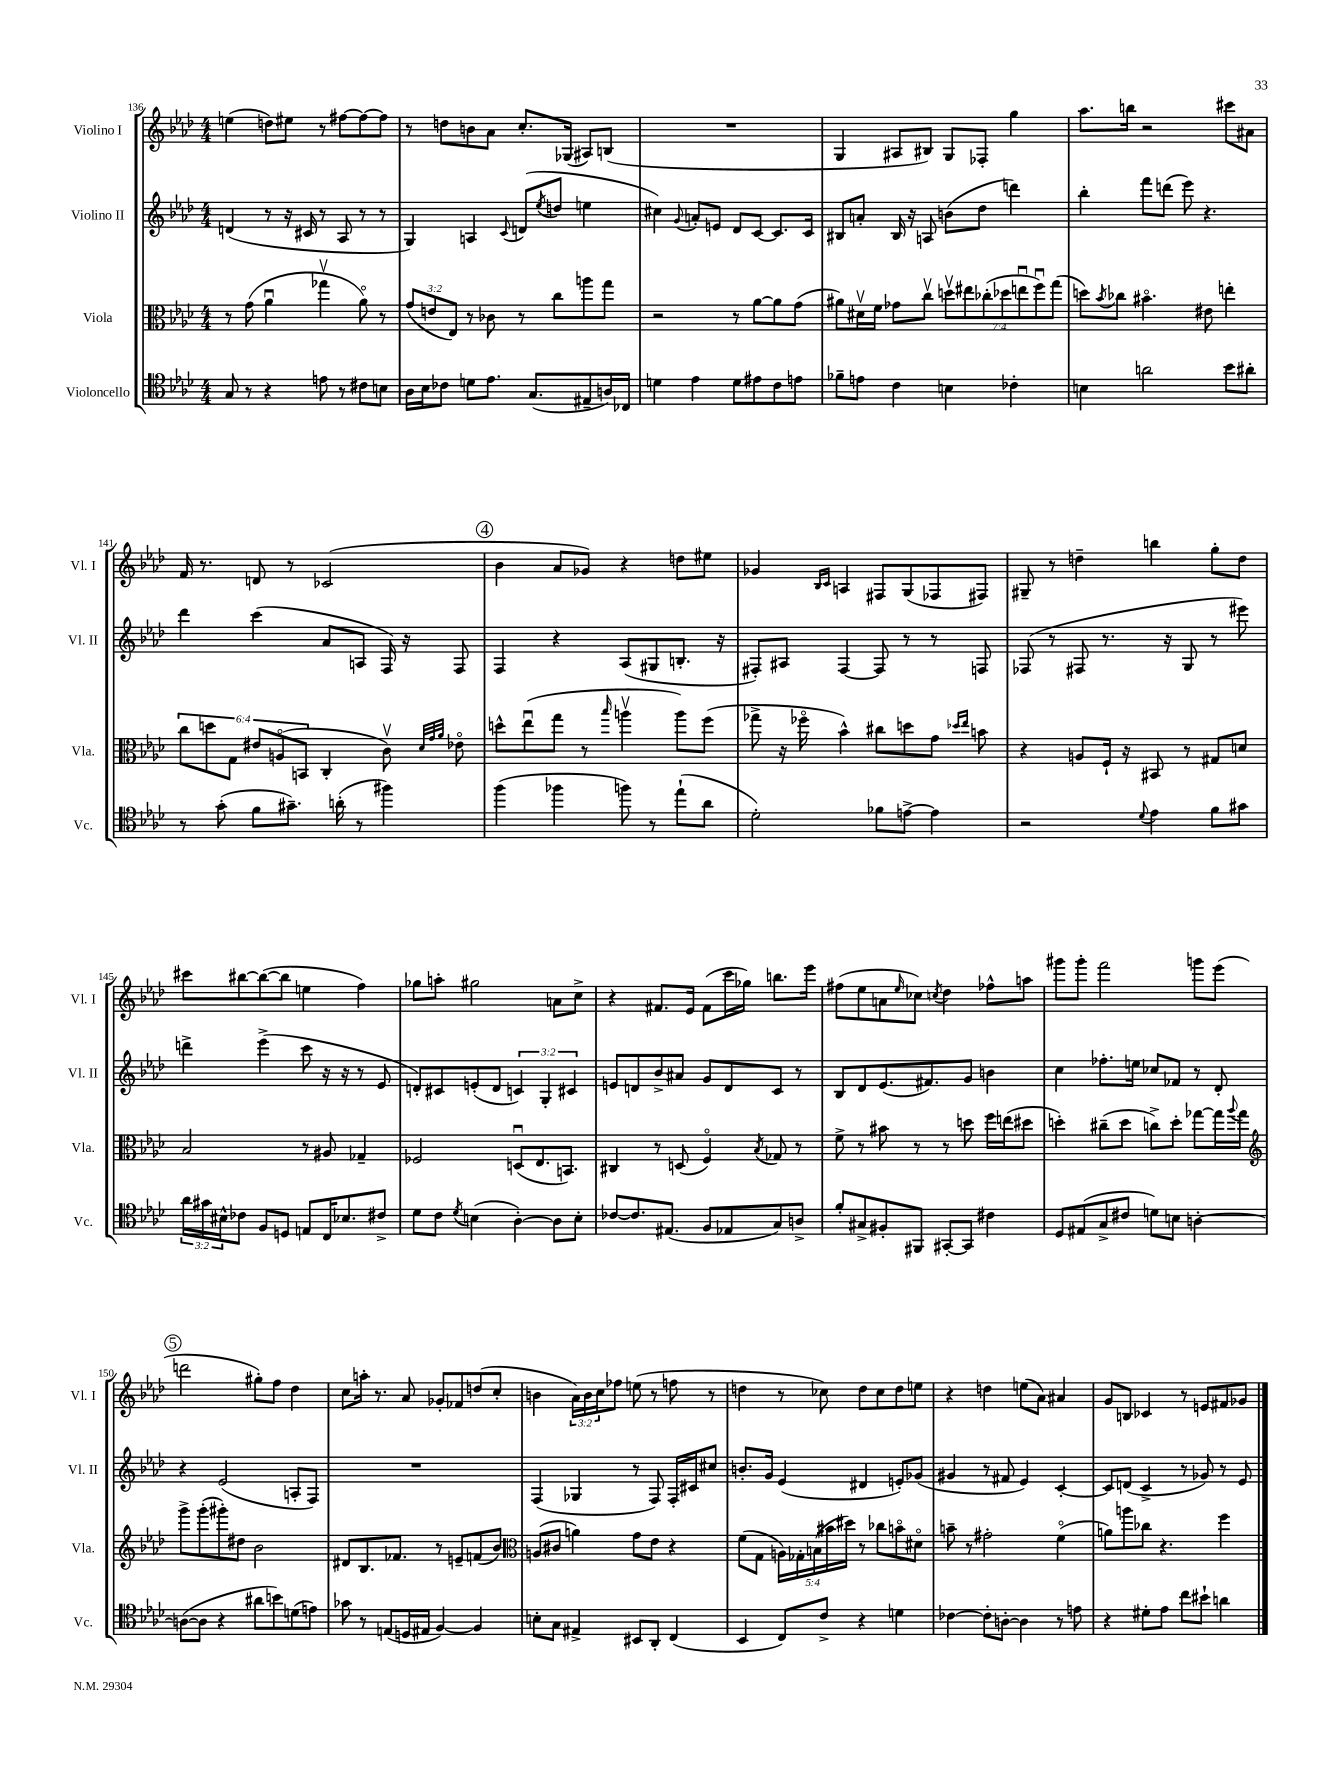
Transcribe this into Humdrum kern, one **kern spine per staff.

**kern	**kern	**kern	**kern
*staff4	*staff3	*staff2	*staff1
*clefC4	*clefC3	*clefG2	*clefG2
*k[b-e-a-d-]	*k[b-e-a-d-]	*k[b-e-a-d-]	*k[b-e-a-d-]
*M4/4	*M4/4	*M4/4	*M4/4
8G/	8r	(4d/	(4ee\
8r	(8g\	.	.
4r	4a-u\	8r	8dd\L)
.	.	16r	8ee#\J
.	.	16c#/	.
8e\	4gg-v\	8r	8r
8r	.	8A-/	[8ff#\L
8c#\L	8a-o\)	8r	8ff#\_
8B\J	8r	8r	8ff#\]J
=	=	=	=
16A-\LL	(12g/L	4G/)	8r
16B-\J	.	.	.
.	12e/	.	.
8c-\J	.	.	8dd\L
.	12E-/J)	.	.
8d\L	8r	4A/	8b\
8.e-\J	8c-\	.	8a-\J
.	.	8qqc/	.
.	8r	(8d/L	8.cc'/L
(8.G/L	.	.	.
.	.	8qee-/	.
.	8cc\L	8dd/J	.
.	.	.	(16G-/Jk
8E#~/	8aa\	4ee\	8A#/L)
16A/L)	8gg\J	.	(8B/J
16C-/JJ	.	.	.
=	=	=	=
4d\	2r	4cc#\)	1r
.	.	8qqg/	.
4e-\	.	8a'/L	.
.	.	8e/J	.
8d\L	8r	8d-/L	.
8e#\	[8a-\L	[8c/J	.
8c\	8a-\]	8.c/]L	.
8e\J	(8g\J	.	.
.	.	16c/Jk	.
=	=	=	=
8f-~\L	8a#\L)	8B#/L	4G/
8e\J	16d#v\L	8a'/J	.
.	16f\JJ	.	.
4c\	8g-\L	16B#/	8A#/L
.	.	16r	.
.	8ccv\J	8A/	8B#/J)
4B\	14ddv\L	(8b\L	8G/L
.	14ee#\	.	.
.	.	8dd-\J	8F-'/J
.	(14cc-'\	.	.
.	14dd-\	.	.
4c-'\	.	4ddd\)	4gg\
.	14eeu\	.	.
.	14ffu\)	.	.
.	(14gg\J	.	.
=	=	=	=
4B\	8dd\L)	4bb-'\	8.aa-\L
.	8qb-/	.	.
.	8cc-\J	.	.
.	.	.	16bb\Jk
2a\	4.b#o\	8fff\L	2r
.	.	(8ddd\J	.
.	.	8eee-\)	.
.	8e#\	4.r	.
8b-\L	4ee'\	.	8ccc#\L
8a#'\J	.	.	8a#\J
=	=	=	=
8r	12cc\L	4ddd-\	16f/
.	.	.	8.r
.	12dd\	.	.
(8g'\	.	.	.
.	12G\J	.	.
8f\L	12e#/L	(4ccc\	8d/
.	(12Ao/	.	.
8.g#~\J)	.	.	8r
.	12BB/J	.	.
.	4C'/	8a-/L	(2c-/
(16a'\	.	.	.
8r	.	8A/J	.
4ff#\)	8cv\)	16F/)	.
.	.	16r	.
.	32qqd-/LLL	.	.
.	32qqg/	.	.
.	32qqa-/JJJ	.	.
.	8e-o\	8F/	.
=	=	=	=
(4ff\	8dd^^\L	4F/	4b-\
.	(8ee-u\	.	.
4ff-\	8gg\J	4r	8a-/L
.	8r	.	8g-/J)
.	16qqbb-/	.	.
8ff\)	4aav\	(8A-/L	4r
8r	.	8G#/	.
(8ee-`\L	8aa\L)	8.B'/J	8dd\L
8a-\J	(8ff\J	.	8ee#\J
.	.	16r	.
=	=	=	=
2d-'\)	8gg-^\	8F#'/L)	4g-/
.	16r	8A#/J	.
.	16ff-o\	.	.
.	.	.	16qqB-/LL
.	.	.	16qqc/JJ
.	4b-^^\)	[4F#/	4A/
8f-\L	8cc#\L	8F#/]	8F#/L
[8e^\J	8dd\	8r	(8G/
4e\]	8g\J	8r	8F-/
.	16qqdd-/LL	.	.
.	16qqee-/JJ	.	.
.	8b\	8F/	8F#/J)
=	=	=	=
2r	4r	(8F-/	8G#~/
.	.	8r	8r
.	8A/L	8F#/	4dd~\
.	16F`/Jk	8.r	.
.	16r	.	.
8qqd-/	.	.	.
4e-\	8BB#/	.	4bb\
.	.	16r	.
.	8r	8G/	.
8f\L	8G#/L	8r	8gg'\L
8g#\J	8d/J	8eee#\)	8dd\J
=	=	=	=
24a-\LL	2B-/	4ddd^\	8ccc#\L
24g#\	.	.	.
24B#^^\J	.	.	.
8c-\J	.	.	[8bb#\
8F/L	.	(4eee-^\	(8bb#\_
8D/J	.	.	8bb#\]J
8E/L	8r	8ccc\	4ee\
16C/K	8A#/	16r	.
8.B-/	.	16r	.
.	4G-~/	8r	4ff\)
8c#^/J	.	8e-/	.
=	=	=	=
8d-\L	2F-/	8d'/L)	8gg-\L
8c\J	.	8c#/	8aa'\J
8qd-/	.	.	.
(4B\	.	(8e'/	2gg#\
.	.	8d/J	.
[4A-'\)	(8Du/L	6c/)	.
.	8.E-/	.	.
.	.	6G'/	.
8A-\]L	.	.	8a\L
.	8.BB/J)	.	.
.	.	6c#/	.
8B'\J	.	.	8cc^\J
=	=	=	=
[8c-/L	4C#/	8e/L	4r
8.c-/]	.	8d/	.
.	8r	8b-^/	8.f#/L
(8.E#/J	.	.	.
.	(8D/	8a#/J	.
.	.	.	16e-/Jk
8F/L	4Fo/)	8g/L	(8f#\L
8E-/	.	8d/	16ccc\L
.	.	.	16gg-\JJ)
.	8qB-/	.	.
8G/)	8G-/	8c/J	8.bb\L
8A^/J	8r	8r	.
.	.	.	16eee-\Jk
=	=	=	=
8f'/L	8f^\	8B-/L	(8ff#\L
8G#^/	8r	8d-/	8ee-\
8F#'/	8b#\	(8.e-/	8a\
.	.	.	16qqee-/
8FF#/J	8r	.	8cc-\J)
.	.	8.f#/)	.
.	.	.	8qcc/
[8GG#'/L	8r	.	4dd-\
8GG#/]J	8dd\	8g/J	.
4c#\	16ff\LL	4b\	8ff-^^\L
.	(16ee\J	.	.
.	8dd#\J	.	8aa\J
=	=	=	=
8D-/L	4dd'\)	4cc\	8ggg#\L
(8E#/	.	.	8ggg#'\J
8G^/	(8cc#~\L	8.ff-'\L	2fff\
8c#/J	8dd\J	.	.
.	.	16ee\Jk	.
8d\L)	8cc^\L)	8cc-/L	.
8B\J	8dd'\J	8f-/J	.
[4A'\	[8gg-\L	8r	8ggg\L
.	16gg-\]L	8d-'/	(8eee-\J
.	8qqaa-/	.	.
.	16gg-\JJ	.	.
=	=	=	=
*	*clefG2	*	*
(8A\_L	8ggg^\L	4r	2ddd\
8A\]J	(8ggg'\	.	.
4r	8ggg#'\)	(2e-/	.
.	8dd#\J	.	.
8a#\L	2b-\	.	8gg#'\L)
8b\)	.	.	8ff\J
(8d\	.	8A'/L	4dd-\
8e\J)	.	8F/J)	.
=	=	=	=
8g-\	8d#/L	1r	8cc\L
8r	8.B-/	.	16aa'\Jk
.	.	.	8.r
(8E/L	.	.	.
.	8.f-/J	.	.
16D/L	.	.	8a-/
16E#/JJ	.	.	.
[4F/)	8r	.	8g-'/L
.	8e~/L	.	8f-/
4F/]	(8f/	.	(8dd/
.	8b-/J)	.	8cc'/J
=	=	=	=
*	*clefC3	*	*
8B'\L	(8A/L	(4F/	4b\
8G\J	8c#/J	.	.
4E#^/	4a\)	4G-/	24a-\LL)
.	.	.	24b\
.	.	.	24cc\J
.	.	.	8ff-\J
8BB#/L	8g\L	8r	(8ee\
8AA-'/J	8e-\J	8F/)	8r
(4C/	4r	16F'/LL	8ff\
.	.	16c#/J	.
.	.	8cc#/J	8r
=	=	=	=
4BB-/	(8f\L	8.b'/L	4dd\
.	8G\J	.	.
.	.	16g/Jk	.
8C/L)	20A\LL)	(4e-/	8r
.	20G-'\	.	.
.	(20B\	.	.
8c^/J	.	.	8cc-\)
.	20b#\	.	.
.	20dd#\JJ)	.	.
4r	8r	4d#/	8dd\L
.	8cc-\L	.	8cc-\
4d\	8bo\	8e'/L)	8dd\
.	8d#o\J	(8g-/J	8ee\J
=	=	=	=
[4c-\	8b~\	4g#/	4r
.	8r	.	.
8c-'\]L	2g#'\	8r	4dd\
[8A'\J	.	8f#/	.
4A\]	.	4e-/)	(8ee\L
.	.	.	8a-\J)
8r	(4fo\	[4c'/	4a#/
8e\	.	.	.
=	=	=	=
4r	8a\L)	8c/]L	8g/L
.	8aa\	(8d/J	8B/J
8d#'\L	8cc-\J	4c^/	4c-/
8e-\J	4.r	.	.
8cc\L	.	8r	8r
8b#`\J	.	8g-/)	8e/L
4a\	4ff\	8r	8f#/
.	.	8e-/	8g-/J
==	==	==	==
*-	*-	*-	*-
